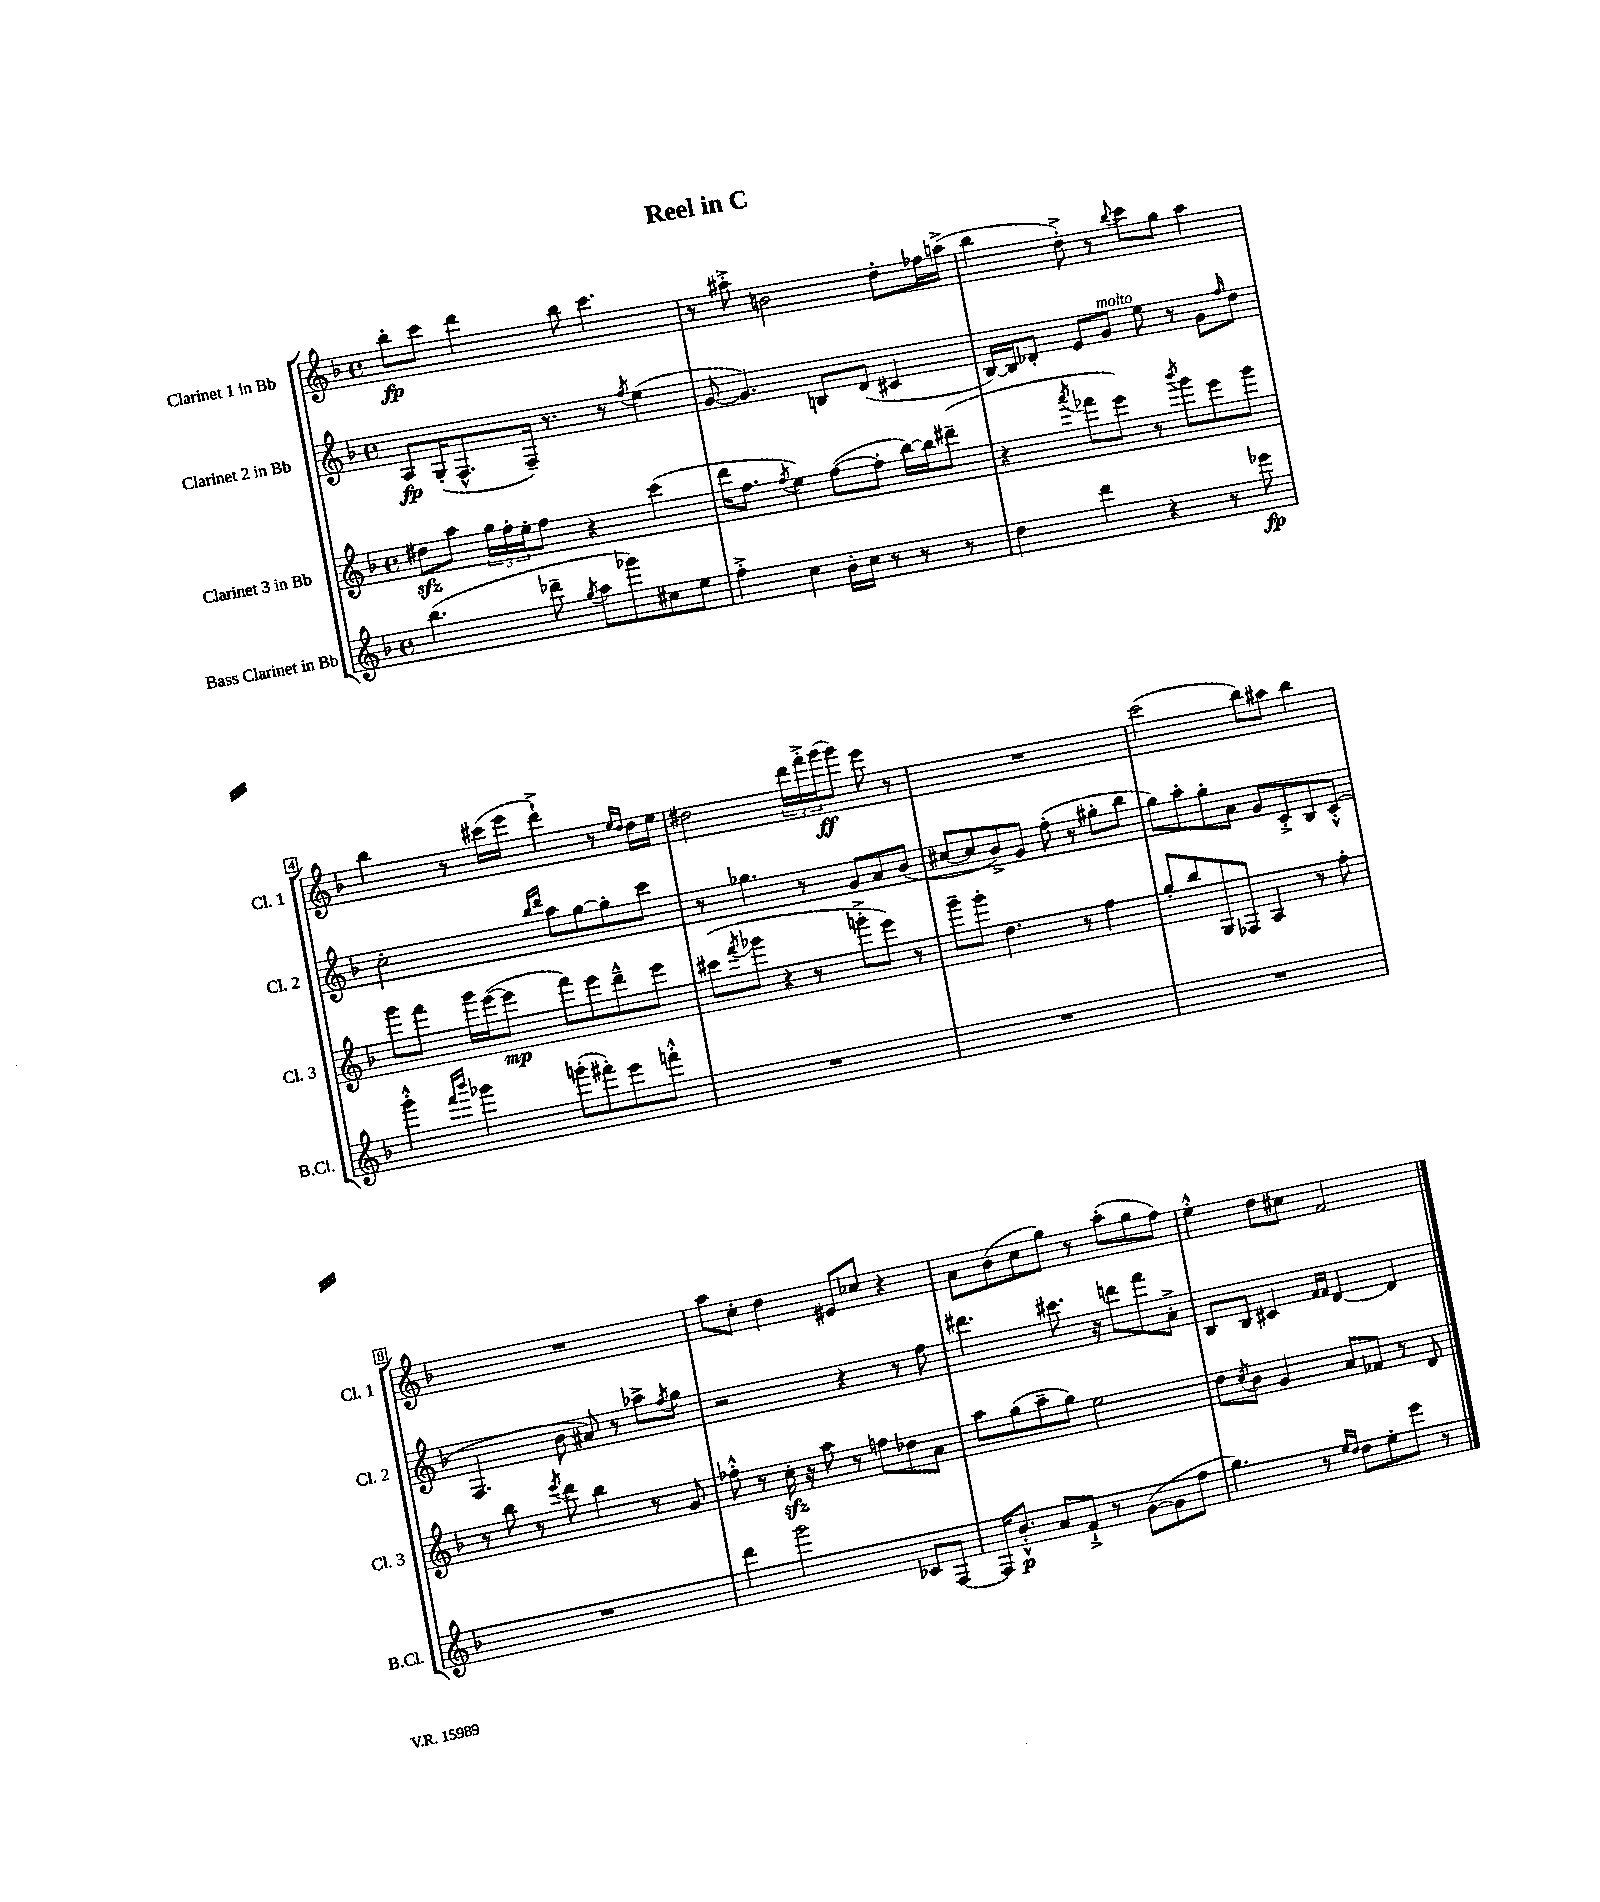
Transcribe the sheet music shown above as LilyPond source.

\header { title = "Reel in C" }
<<
\new StaffGroup <<
\new Staff = "s0" \with { instrumentName = "Clarinet 1 in Bb" shortInstrumentName = "Cl. 1" } {
    \clef treble \key f \major \defaultTimeSignature \time 4/4
    bes''8-.\fp c'''8 d'''4 bes''8 c'''4. |
    r8 ais''8-.-> b'2 d''8-. fes''16 a''16->( |
    bes''4 d''8-.->) r8 \appoggiatura { bes''8 } c'''8 g''8 a''4 |
    bes''4 r8 cis'''16( e'''16 d'''4-!->) r8 \grace { e''16 d''16 } d''16 e''16 |
    dis''2 \tuplet 3/2 { d'''16 f'''16-.-> g'''16\ff( } g'''8) e'''8 r8 |
    R1 |
    c'''2( bes''8) ais''8 bes''4 |
    R1 |
    a''8 c''8-. d''4 eis'8 ces''8 r4 |
    a'8 bes'8( c''8 g''8) r8 a''8-.( g''8 f''8) |
    e''4-.-^ d''8 cis''8 f'2 \bar "|." |
}
\new Staff = "s1" \with { instrumentName = "Clarinet 2 in Bb" shortInstrumentName = "Cl. 2" } {
    \clef treble \key f \major \defaultTimeSignature \time 4/4
    a8\fp g16-.( f8.-^ f16--) r8. r8 \acciaccatura { f''8 } e''4( |
    g'8~ g'4.) b8 d'8( cis'4 |
    bes16~) bes16 des'8-. e'8 g'8^\markup { \italic "molto" } e''8 r8 g'8 \grace { f''16 } d''8 |
    c''2-. \grace { bes''16 d'''16 } a''8 g''8~ g''8-. c'''8 |
    r8 ges''4. r8 g'8 a'8 bes'8( |
    cis''8~ cis''8 bes'8->) g'8 f''8-.( r8 gis''8-. bes''8 |
    g''8) a''8-. g''8-. a'8 g'8 c'8-.-> bes8 c'8-.-^( |
    f4. bes'8 ais'8) r8 aes''8-> \acciaccatura { f''8 } g''8 |
    r2 r4 r8 f''8 |
    dis'''4. cis'''8. r16 d'''8 f'''8 a'8-.-> |
    bes8 bes8 cis'4 \grace { f'16 f'16 } d'4~ d'4 \bar "|." |
}
\new Staff = "s2" \with { instrumentName = "Clarinet 3 in Bb" shortInstrumentName = "Cl. 3" } {
    \clef treble \key f \major \defaultTimeSignature \time 4/4
    dis''8\sfz a''8 \tuplet 3/2 { g''16 f''16-. e''16-. } f''8 r4 c'''4( |
    d'''16 f''8. \acciaccatura { f''8 } e''4) f''8~( f''8-. bes''16~) bes''16 dis'''8--( |
    r4 \acciaccatura { a'''8 } fes'''8 e'''8) r8 \acciaccatura { bes'''8 } g'''8 e'''8 g'''8 |
    g'''8 f'''8 g'''16 e'''16~( e'''8\mp f'''8) e'''8 d'''8---^ e'''8 |
    cis'''8( \acciaccatura { f'''8 } ges'''8 r4 r8 g'''8-.-> e'''8) r8 |
    g'''8-- g'''8-. d''4. r8 f''4 |
    g''8-. bes''8 g8 fes8 a4 r8 f''8-. |
    r8 bes''8 r8 \acciaccatura { e'''8 } d'''8 bes''4 r8 g'8 |
    fes''8-.-^ r8 c''16-.\sfz r16 a''8 r8 f''8 des''8 a'8 |
    a''8 g''8( a''8-- g''8) e''2 |
    d''8 \acciaccatura { c''8 } bes'8 g'4 a'8 fes'8 r8 d'8 \bar "|." |
}
\new Staff = "s3" \with { instrumentName = "Bass Clarinet in Bb" shortInstrumentName = "B.Cl." } {
    \clef treble \key f \major \defaultTimeSignature \time 4/4
    bes''4.( des'''8-- \acciaccatura { g''8 } a''8 ges'''8) cis''8 e''8 |
    f''4-.-> c''4 bes'16-. c''16 r8 r8 r8 |
    d''4 d'''4 r4 r8 ees'''8\fp |
    g'''4-.-^ \grace { f'''16 bes'''16 } ges'''4 g'''8-.( fis'''8-.) e'''8 f'''8-.-^ |
    R1 |
    R1 |
    R1 |
    R1 |
    d'''4 g'''2 ces'8 f8~ |
    f16 bes'8.-.-^\p a'8 f'8-!-> r8 g'8~( g'8 f''8 |
    g''4.) r8 \grace { e''16 d''16 } d''8 e''8-. e'''8 r8 \bar "|." |
}
>>
>>
\layout { \context { \Score \override BarNumber.stencil = #(make-stencil-boxer 0.1 0.3 ly:text-interface::print) } }
